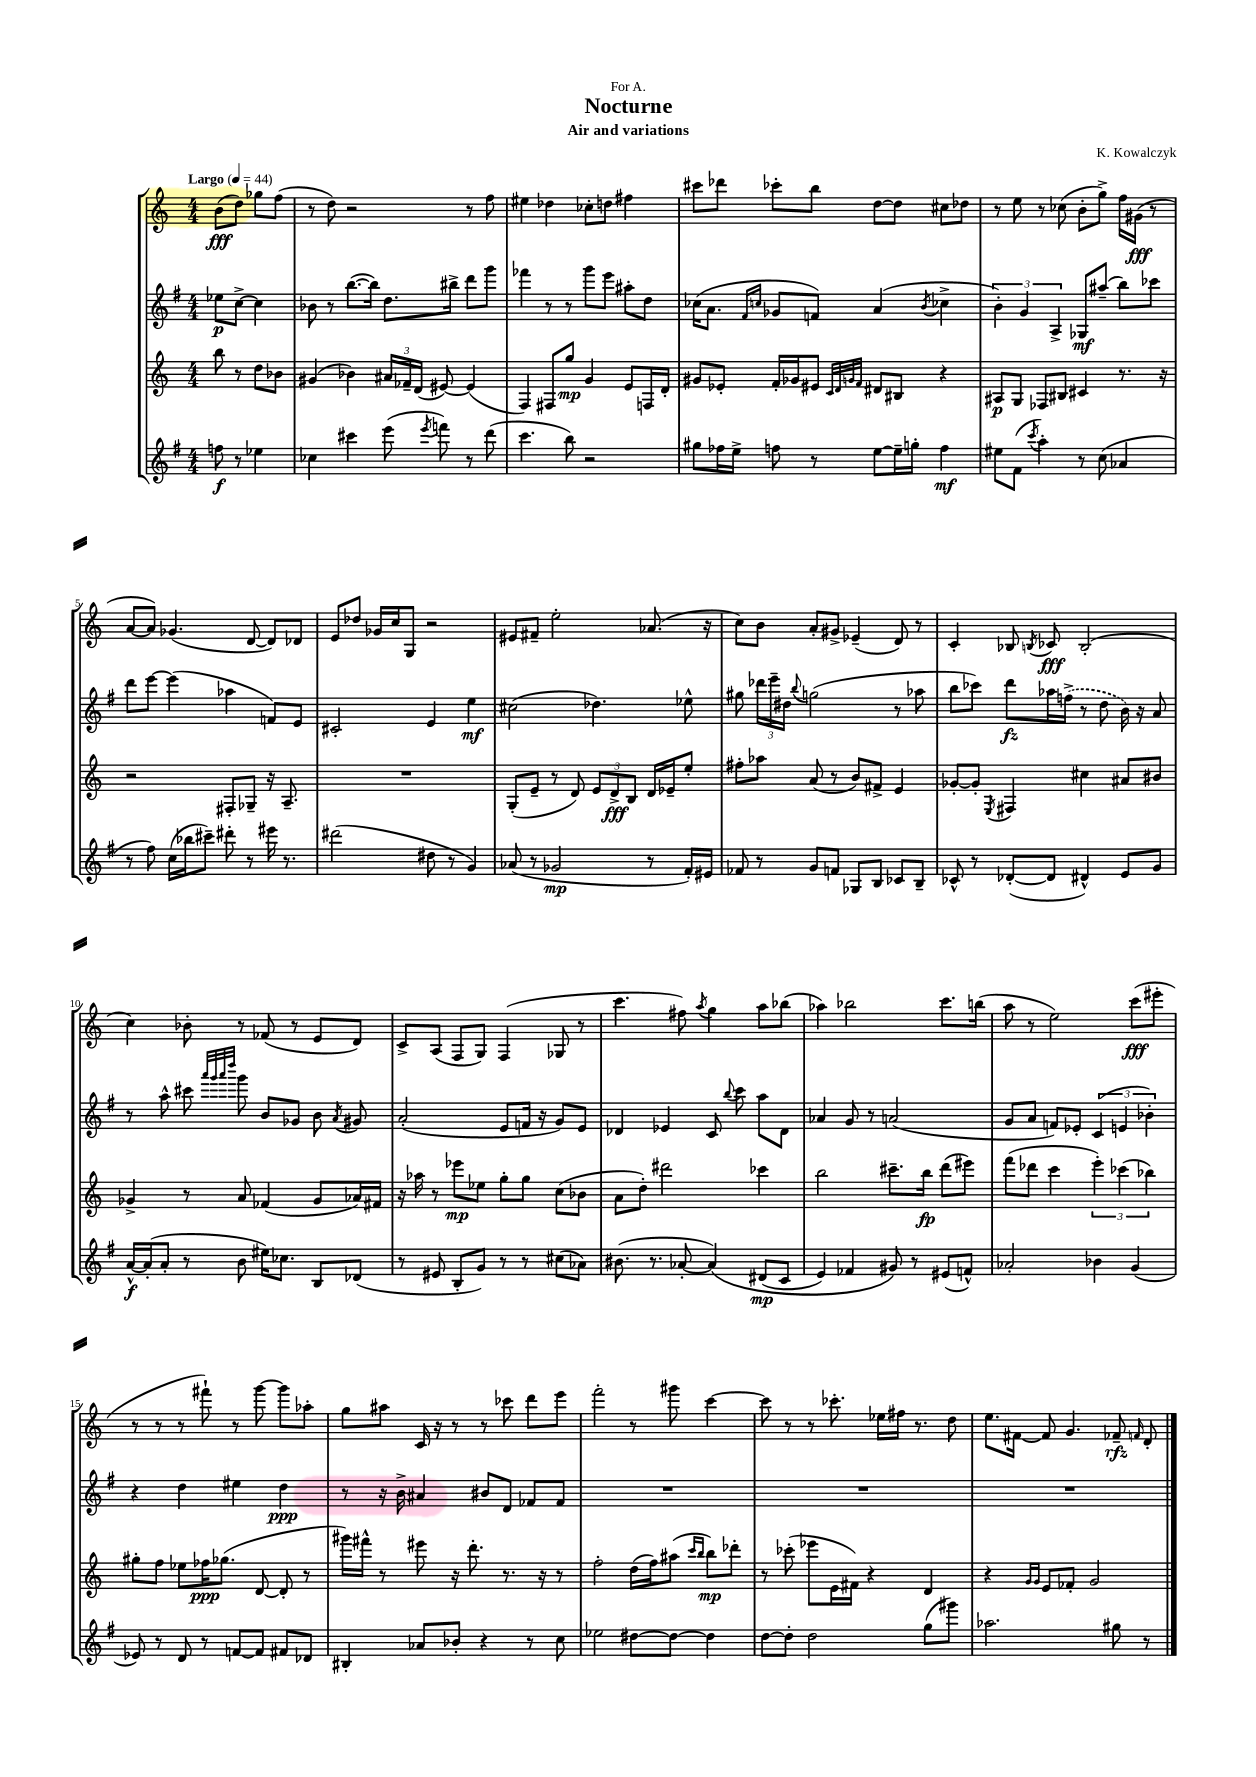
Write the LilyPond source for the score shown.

\header { title = "Nocturne" composer = "K. Kowalczyk" subtitle = "Air and variations" dedication = "For A." }
<<
\new StaffGroup <<
\new Staff = "s0" {
    \clef treble \key c \major \numericTimeSignature \time 4/4 \partial 2 \tempo "Largo" 4 = 44
    \autoBeamOff b'8[\fff( d''8]) ges''8[ f''8]( |
    r8 d''8) r2 r8 f''8 |
    eis''4 des''4 ces''8[-. d''8] fis''4 |
    cis'''8[ des'''8] ces'''8[-. b''8] d''8[~ d''8] cis''8[ des''8] |
    r8 e''8 r8 ces''8( b'8[-. g''8]->) f''16[ gis'16]\fff( r8 |
    a'8[~ a'8]) ges'4.( d'8~ d'8[) des'8] |
    e'8[ des''8] ges'16[ c''16 g8] r2 |
    eis'8[ fis'8]-- e''2-. aes'8.( r16 |
    c''8[) b'8] a'8[-. gis'8]-> ees'4--( d'8) r8 |
    c'4-. bes8 \acciaccatura { b8 } ces'8\fff b2-.( |
    c''4) bes'8-. r8 fes'8( r8 e'8[ d'8]) |
    c'8[-> a8]( f8[ g8]) f4( ges8 r8 |
    c'''4. fis''8) \acciaccatura { a''8 } g''4 a''8[ bes''8]( |
    aes''4) bes''2 c'''8.[ b''16]( |
    a''8 r8 e''2) c'''8[\fff( eis'''8]-. |
    r8 r8 r8 fis'''8-!) r8 g'''8~ g'''8[ aes''8]-. |
    g''8[ ais''8] c'16 r16 r8 r8 ces'''8 d'''8[ e'''8] |
    f'''2-. r8 gis'''8 c'''4~ |
    c'''8 r8 r8 ces'''8.-. ees''16[ fis''16] r8. d''8 |
    e''8.[ fis'16]~ fis'8 g'4. fes'8--\rfz \grace { f'16 } d'8-. \bar "|." |
}
\new Staff = "s1" {
    \clef treble \key g \major \numericTimeSignature \time 4/4 \partial 2
    \autoBeamOff ees''8[\p c''8]~-> c''4 |
    bes'8 r8 b''8.[~( b''16]) d''8.[ bis''16]-> d'''8[ g'''8] |
    fes'''4 r8 r8 g'''8[ e'''8] ais''8[-. d''8] |
    ces''16[( a'8.] \grace { fis'16[ c''16] } ges'8[ f'8]) a'4( \acciaccatura { b'8 } ces''4-> |
    \tuplet 3/2 { b'4-.) g'4 a4-> } ges8[\mf ais''8]--( b''8[) ces'''8] |
    d'''8[ e'''8]~ e'''4( aes''4 f'8[) e'8] |
    cis'2-. e'4 e''4\mf |
    cis''2( des''4.) ees''8-^ |
    gis''8 \tuplet 3/2 { des'''16[ e'''16-- dis''16] } \appoggiatura { b''8 } g''2( r8 aes''8 |
    b''8[ ces'''8]) d'''8[\fz aes''16 \once \slurDashed f''16]->( r8 d''8 b'16) r16 a'8 |
    r8 a''8-^ cis'''8 \grace { a'''32[ g'''32 a'''32 d''''32] } g'''8 b'8[ ges'8] b'8 \acciaccatura { a'8 } gis'8 |
    a'2-.( e'8[ f'16] r16 g'8[) e'8] |
    des'4 ees'4 c'8 \appoggiatura { b''8 } c'''8 a''8[ des'8] |
    aes'4 g'8 r8 a'2( |
    g'8[ a'8] f'8[) ees'8]-. \tuplet 3/2 { c'4( e'4 bes'4-.) } |
    r4 d''4 eis''4 d''4\ppp |
    r8 r16 b'16-> ais'4 bis'8[ d'8] fes'8[ fes'8] |
    R1 |
    R1 |
    R1 \bar "|." |
}
\new Staff = "s2" {
    \clef treble \key c \major \numericTimeSignature \time 4/4 \partial 2
    \autoBeamOff b''8 r8 d''8[ bes'8] |
    gis'4( bes'4) \tuplet 3/2 { ais'16[ fes'16-- d'16]( } eis'8~) eis'4( |
    f4) fis8[ g''8]\mp g'4 e'8[ f16 d'16]-. |
    gis'8[ ees'8]-. f'16[-. ges'16 eis'8] \grace { c'32[ d'32 g'32 f'32] } dis'8[ bis8] r4 |
    ais8[\p g8] fes8[ bis8] cis'4 r8. r16 |
    r2 fis8[-. ges8]-- r16 a8.-- |
    R1 |
    g8[-.( e'8]-- r8 d'8) \tuplet 3/2 { e'8[ d'8->\fff b8] } d'16[ ees'16-- e''8]-. |
    fis''8[-. aes''8] a'8( r8 b'8[) fis'8]-> e'4 |
    ges'8[~-. ges'8]-. \acciaccatura { e8 } fis4 cis''4 ais'8[ bis'8] |
    ges'4-> r8 a'8 fes'4( ges'8[ aes'16) fis'16] |
    r16 aes''16 r8 ees'''8[\mp ees''8] g''8[-. g''8] c''8[( bes'8] |
    a'8[ d''8]-.) dis'''2 ces'''4 |
    b''2 cis'''8.[-- b''16]\fp d'''8[( eis'''8]) |
    f'''8[( des'''8] c'''4 \tuplet 3/2 { e'''4-.) ces'''4( bes''4) } |
    gis''8[-. f''8] ees''8[ fes''16\ppp ges''8.]( d'8~ d'8-. r8 |
    gis'''16[) fis'''16]-^ r8 eis'''8 r16 d'''8.-. r8. r16 r8 |
    f''2-. d''16[( f''16) ais''8]( \grace { c'''16[ b''16] } b''8[\mp) des'''8]-. |
    r8 ces'''8-.( ees'''8[ e'16 fis'16]) r4 d'4 |
    r4 \grace { g'16[ g'16] } e'8[ fes'8]-. g'2 \bar "|." |
}
\new Staff = "s3" {
    \clef treble \key g \major \numericTimeSignature \time 4/4 \partial 2
    \autoBeamOff f''8\f r8 ees''4 |
    ces''4 cis'''4 e'''8( \acciaccatura { e'''8 } f'''8) r8 d'''8( |
    c'''4. b''8) r2 |
    gis''8[ fes''16 e''16]-> f''8 r8 e''8[~ e''16-- g''16]-. f''4\mf |
    eis''8[ fis'8]( \acciaccatura { c'''8 } a''4-.) r8 c''8( aes'4 |
    r8 fis''8) c''16[( bes''16 cis'''8]--) dis'''8-. r8 eis'''16 r8. |
    dis'''2( dis''8 r8 g'4) |
    aes'8( r8 ges'2\mp r8 fis'16[-.) eis'16] |
    fes'8 r8 g'8[ f'8] ges8[ b8] ces'8[ b8]-- |
    ces'8-^ r8 des'8[~-.( des'8] dis'4-^) e'8[ g'8] |
    a'16[~-^\f a'16-.( a'8]-. r8 b'8 eis''16[) ces''8.] b8[ des'8]( |
    r8 eis'8 b8[-. g'8]) r8 r8 cis''8[( aes'8]) |
    bis'8.( r8. aes'8~-. aes'4)\( dis'8[\mp( c'8] |
    e'4) fes'4 gis'8\) r8 eis'8[( f'8]-^) |
    aes'2-. bes'4 g'4( |
    ees'8) r8 d'8 r8 f'8[~ f'8] fis'8[ des'8] |
    bis4-. aes'8[ bes'8]-. r4 r8 c''8 |
    ees''2 dis''8[~ dis''8]~ dis''4 |
    d''8[~ d''8]-. d''2 g''8[( gis'''8]) |
    aes''2. gis''8 r8 \bar "|." |
}
>>
>>
